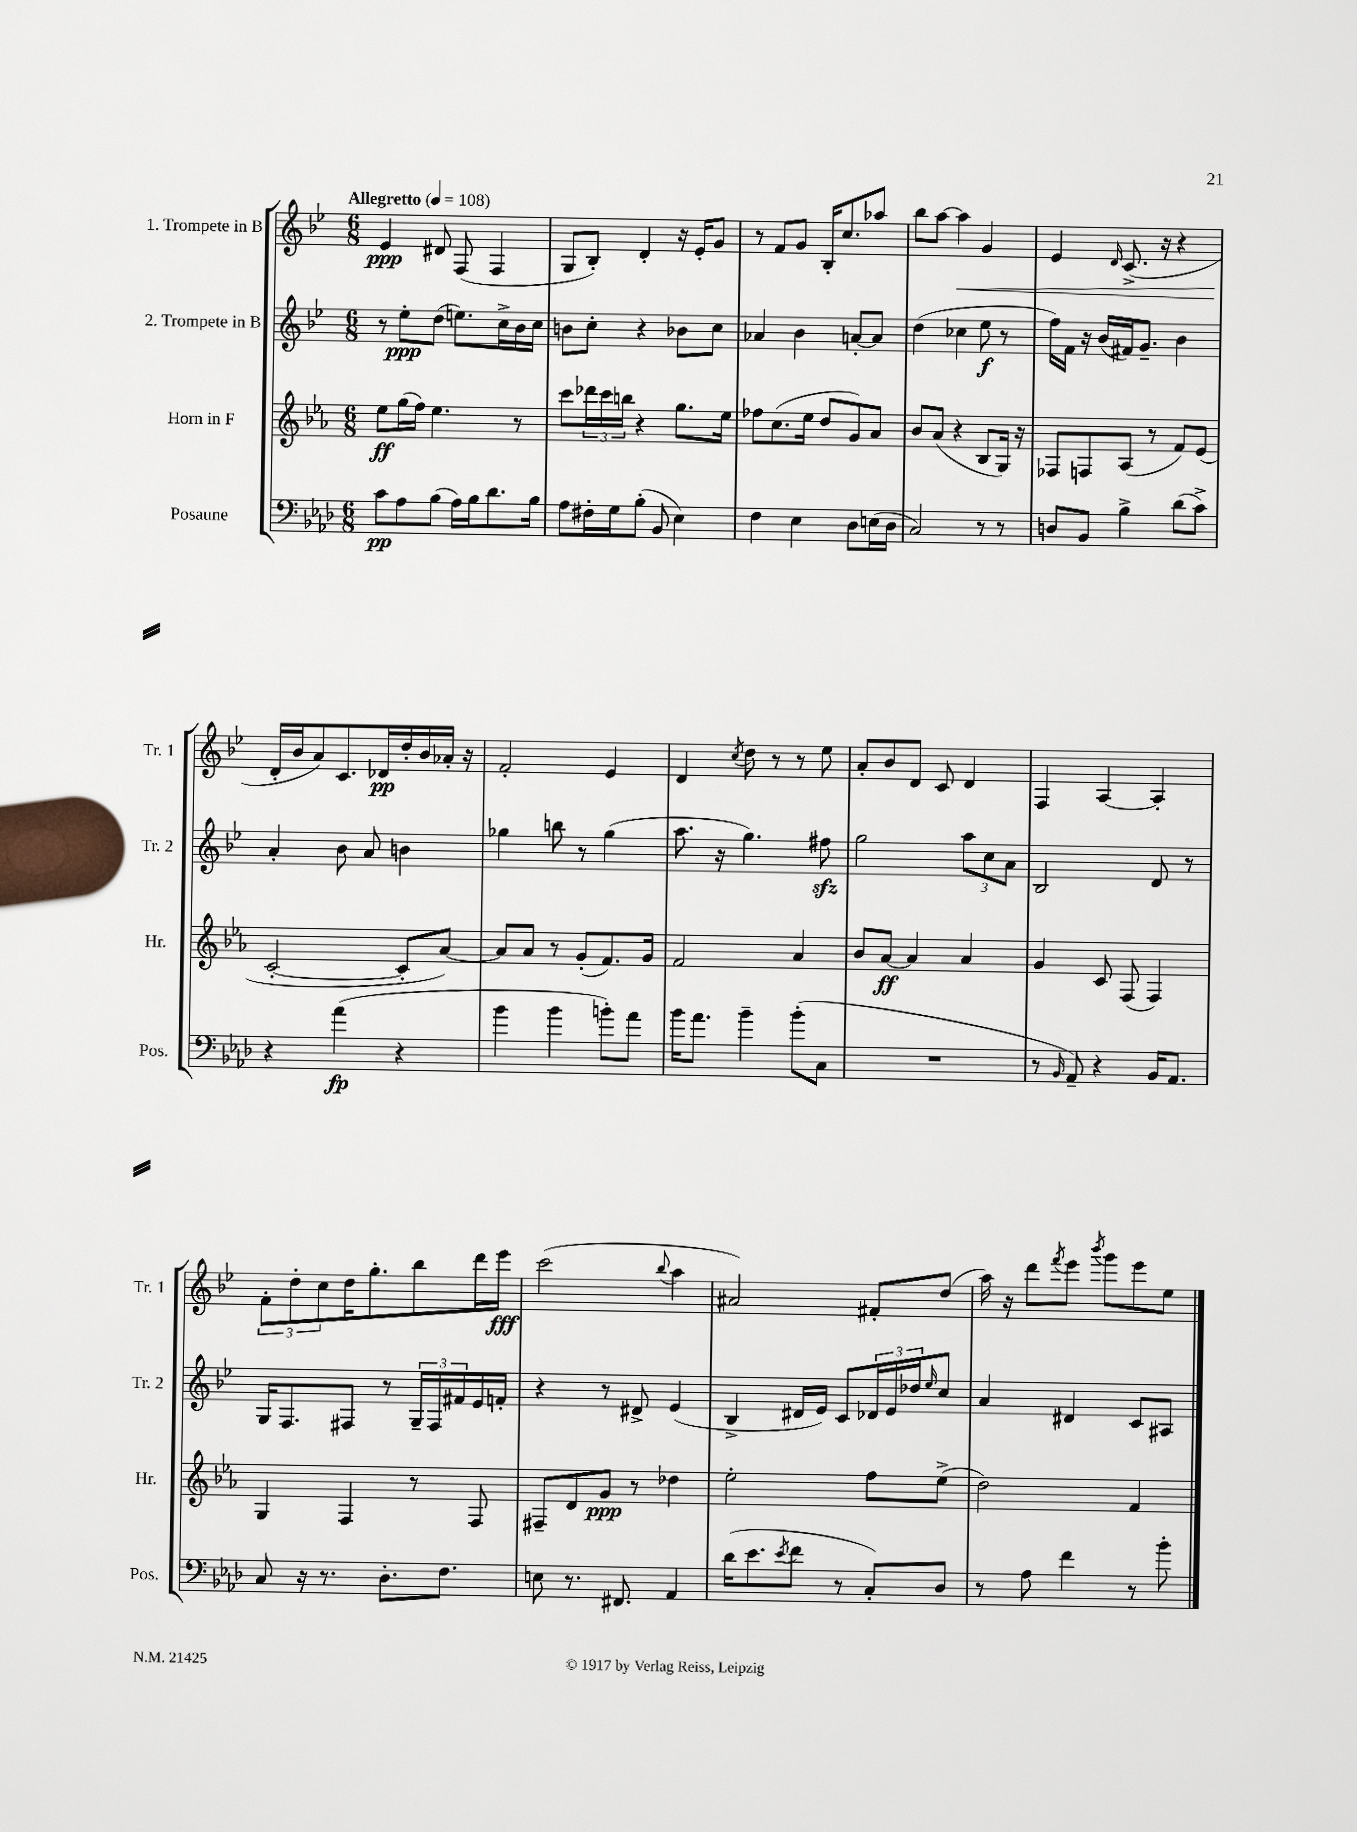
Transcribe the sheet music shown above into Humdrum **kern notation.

**kern	**kern	**kern	**kern
*staff4	*staff3	*staff2	*staff1
*clefF4	*clefG2	*clefG2	*clefG2
*k[b-e-a-d-]	*k[b-e-a-]	*k[b-e-]	*k[b-e-]
*M6/8	*M6/8	*M6/8	*M6/8
*MM108	*MM108	*MM108	*MM108
8c	8ee-	8r	4e-
8A-	(16gg	8ee-'	.
.	16ff)	.	.
(8B-	4.ee-	(8dd	8d#
16A-)	.	8.ee)	(8F
16B-	.	.	.
8.d-	.	.	4F
.	.	16cc^	.
.	8r	16b-	.
16B-	.	16cc	.
=	=	=	=
8A-	8ccc	8b	8G
16F#'	24ddd-	8cc'	8B-')
.	24ccc	.	.
16G	.	.	.
.	24bb	.	.
(8B-'	4r	4r	4d'
8BB-	.	.	.
4E-)	8.gg	8b-	16r
.	.	.	16e-'
.	.	8cc	8g
.	16ee-	.	.
=	=	=	=
4F	8ff-	4a-	8r
.	(8.cc	.	8f
4E-	.	4b-	8g
.	16ee-	.	.
.	8dd	.	16B-'
.	.	.	8.cc
8D-	8g)	[8a'	.
(16E	8a-	8a]	8aa-
16D-	.	.	.
=	=	=	=
2C)	8b-	(4dd	8bb-
.	(8a-	.	[8aa
.	4r	4cc-	4aa]
8r	8B-	8ee-	4g
8r	16G)	8r	.
.	16r	.	.
=	=	=	=
8D	8F-	16ff)	4e-
.	.	16f	.
8BB-	8F	16r	.
.	.	(16b-	.
.	.	.	16qqd
4B-^	(8A-	16f#)	(8.c^
.	.	8.g~	.
.	8r	.	.
.	.	.	16r
(8d-	8f)	4b-	4r
8c^)	(8e-	.	.
=	=	=	=
4r	[2c'	4a'	16d'
.	.	.	16b-
.	.	.	8a)
(4a-	.	8b-	8.c
.	.	8a	.
.	.	.	16d-
4r	8c']	4b	16dd'
.	.	.	16b-
.	[8a-)	.	16a-'
.	.	.	16r
=	=	=	=
4b-	8a-]	4gg-	2f'
.	8a-	.	.
4b-	8r	8bb	.
.	(8g'	8r	.
8b')	8.f)	(4gg-	4e-
8a-	.	.	.
.	16g	.	.
=	=	=	=
16b-	2f	8.aa	4d
8.a-	.	.	.
.	.	16r	.
.	.	.	8qcc
4b-~	.	4.gg)	8dd
.	.	.	8r
(8b-'	4a-	.	8r
8C	.	8ff#	8ee-
=	=	=	=
2.r	8b-	2gg	8a'
.	[8a-	.	8b-
.	4a-]	.	8d
.	.	.	8c
.	4a-	12aa	4d
.	.	12cc	.
.	.	12a	.
=	=	=	=
8r	4g	2B-	4F
16qqBB-	.	.	.
8AA-~)	.	.	.
4r	8c	.	[4A
.	(8F	.	.
16BB-	4F)	8d	4A']
8.AA-	.	.	.
.	.	8r	.
=	=	=	=
8C	4G	16G	12f'
.	.	8.F	.
.	.	.	12dd'
16r	.	.	.
.	.	.	12cc
8.r	.	.	.
.	4F	8F#	16dd
.	.	.	8.gg'
8.D-'	.	8r	.
.	8r	24G~	8bb-
.	.	24F#	.
8.F	.	.	.
.	.	24f#	.
.	8F	16e-	16ddd
.	.	16f'	16eee-
=	=	=	=
8E	8F#~	4r	(2ccc
8.r	8d	.	.
.	8g	8r	.
8.FF#	.	.	.
.	8r	8d#^	.
.	.	.	8qqbb-
4AA-	4dd-	(4e-	4aa
=	=	=	=
(16d-	2ee-'	4B-^	2a#)
8.e-	.	.	.
8qe-	.	.	.
8f	.	16d#	.
.	.	16e-)	.
8r	.	8c	.
8C')	8ff	24d-	8f#'
.	.	24e-	.
.	.	24dd-	.
.	.	16qqee-	.
8D-	(8ee-^	8cc	(8dd
=	=	=	=
8r	2dd)	4a	16aa)
.	.	.	16r
8A-	.	.	8ddd
.	.	.	8qfff
4f	.	4d#	8eee-
.	.	.	8qbbb-
.	.	.	8ggg
8r	4f	8c	8eee-
8b-'	.	8A#	8ee-
==	==	==	==
*-	*-	*-	*-
